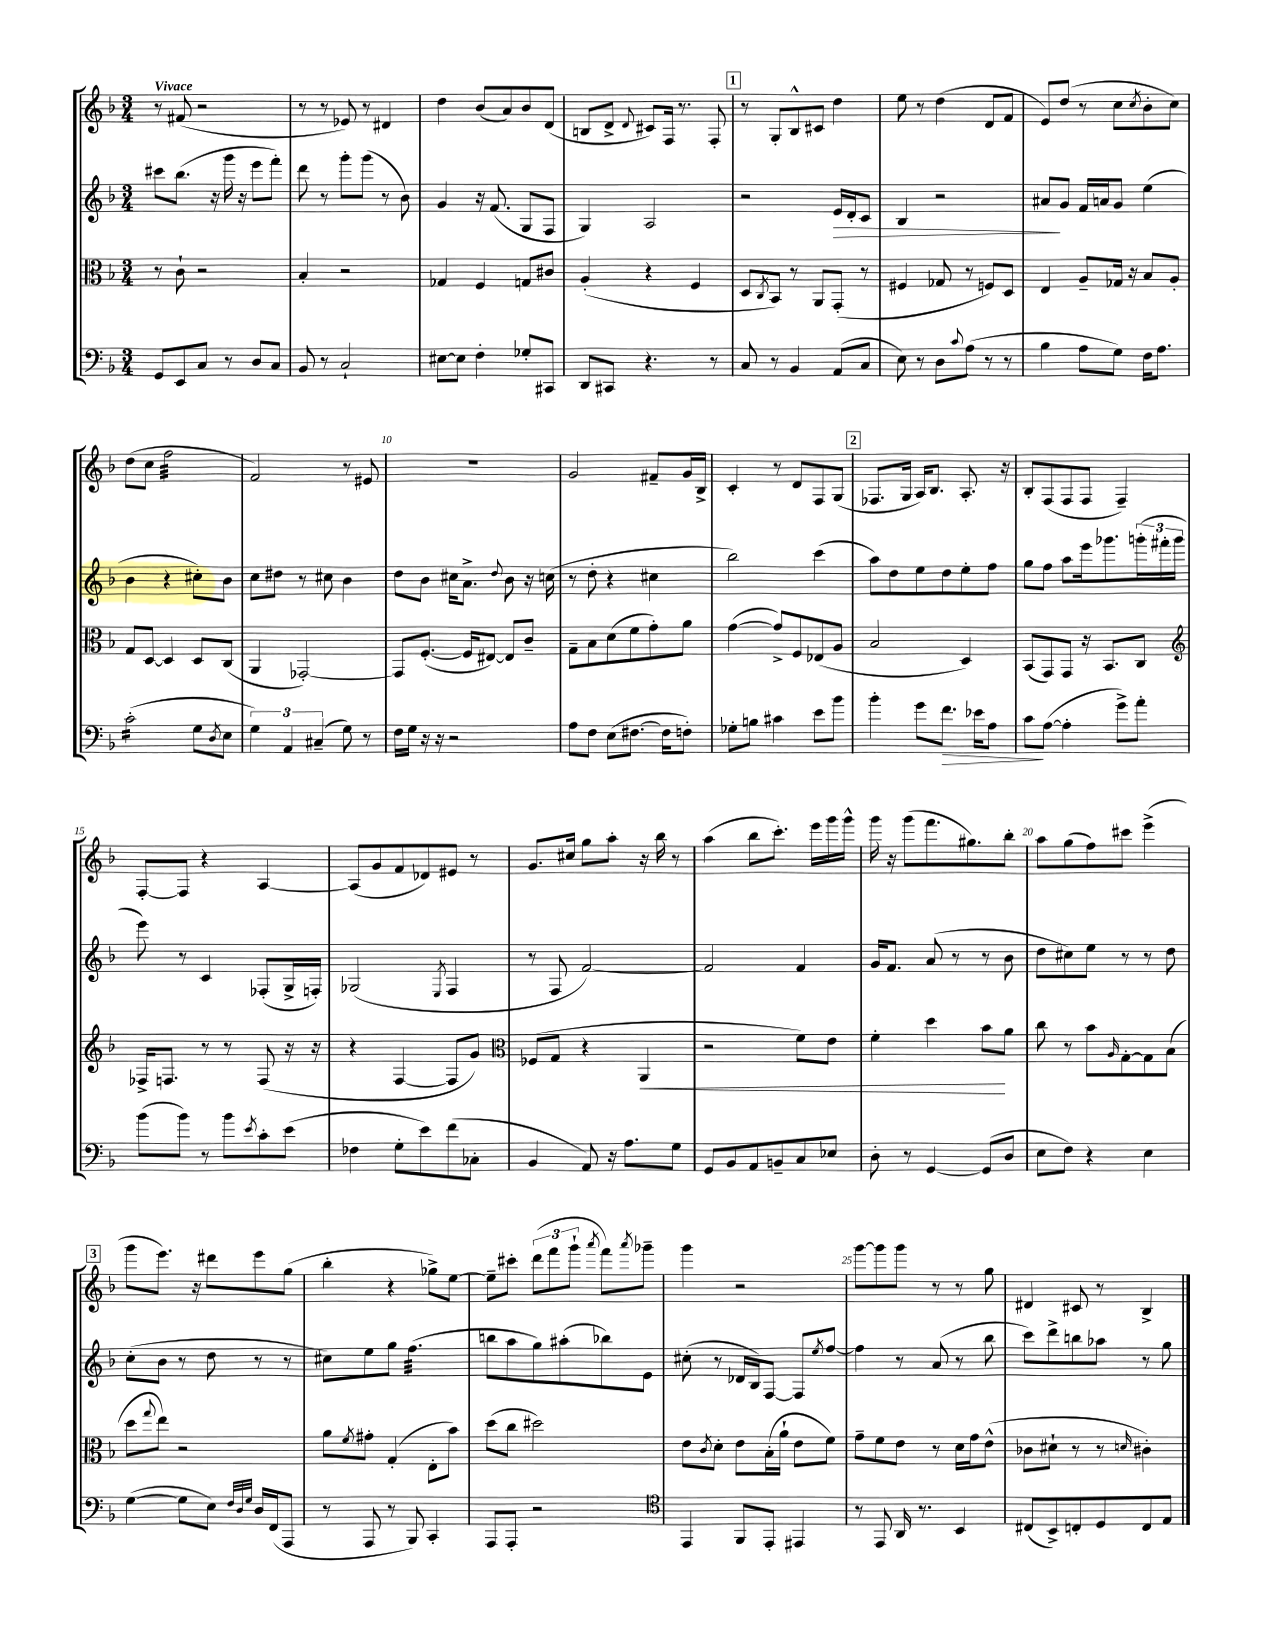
<<
\new StaffGroup <<
\new Staff = "s0" {
    \clef treble \key f \major \numericTimeSignature \time 3/4 \tempo "Vivace"
    r8 fis'8( r2 |
    r8 r8 ees'8) r8 dis'4 |
    d''4 bes'8( a'8) bes'8 d'8( |
    b8 d'8-> \appoggiatura { d'8 } cis'8) f16 r8. f8-. |
    \mark \markup { \box "1" } r8 g8-. bes8-^ cis'8 d''4 |
    e''8 r8 d''4( d'8 f'8 |
    e'8) d''8( r8 c''8 \acciaccatura { c''8 } bes'8-. c''8) |
    d''8( c''8 f''2:32 |
    f'2) r8 eis'8 |
    R2. |
    g'2 fis'8-- g'16 bes16-> |
    c'4-. r8 d'8 f8 g8( |
    \mark \markup { \box "2" } fes8. g16 a16) bes8. a8.-. r16 |
    bes8-. f8( f8 f8 f4--) |
    f8~-. f8 r4 a4~ |
    a8( g'8 f'8 des'8) eis'8 r8 |
    g'8. cis''16 g''8 a''8-. r16 bes''16 r8 |
    a''4( bes''8 c'''8.-.) e'''16 g'''16 g'''16-^ |
    g'''16 r16 g'''8( f'''8. gis''8.) bes''8-. |
    a''8 g''8( f''8) cis'''8 e'''4->( |
    \mark \markup { \box "3" } g'''8 e'''8.) r16 dis'''8 e'''8 g''8( |
    bes''4-. r4 ges''8->) e''8~ |
    e''8-- cis'''8-. \tuplet 3/2 { d'''8( f'''8 g'''8-! } \acciaccatura { a'''8 } f'''8) \acciaccatura { a'''8 } ges'''8-- |
    g'''4 r2 |
    g'''8~ g'''8 g'''8 r8 r8 g''8 |
    dis'4 cis'8 r8 bes4-> \bar "|." |
}
\new Staff = "s1" {
    \clef treble \key f \major \numericTimeSignature \time 3/4
    cis'''8 bes''8.( r16 g'''16 r16 e'''8 f'''8-.) |
    d'''8 r8 g'''8-. g'''8( r8 bes'8) |
    g'4 r16 f'8.( g8 f8 |
    g4) a2 |
    \mark \markup { \box "1" } r2 e'16\> d'16-. c'8 |
    bes4 r2 |
    ais'8\! g'8 f'16 a'16 g'8 e''4( |
    bes'4 r4 cis''8-.) bes'8 |
    c''8 dis''8 r8 cis''8 bes'4 |
    d''8 bes'8 cis''16 a'8.-> \appoggiatura { d''8 } bes'8 r16 c''16( |
    r8 d''8-. r4 cis''4 |
    bes''2) c'''4( |
    \mark \markup { \box "2" } a''8) d''8 e''8 d''8 e''8-. f''8 |
    g''8 f''8 a''8 e'''16 ges'''8. \tuplet 3/2 { g'''16-.( fis'''16-. g'''16 } |
    e'''8) r8 c'4 fes8-.( g16-> f16-.) |
    ges2( \acciaccatura { e8 } f4 |
    r8 f8 f'2~) |
    f'2 f'4 |
    g'16 f'8. a'8( r8 r8 bes'8 |
    d''8 cis''8) e''8 r8 r8 d''8 |
    \mark \markup { \box "3" } c''8-.( bes'8 r8 d''8 r8 r8 |
    cis''8) e''8 g''8 f''4.:32( |
    b''8 a''8 g''8) ais''8-.( bes''8) e'8 |
    cis''8-.( r8 des'16 bes16) f8~ f8 \acciaccatura { e''8 } f''8~ |
    f''4 r8 a'8( r8 bes''8 |
    c'''8) d'''8-> b''8 aes''8 r8 g''8 \bar "|." |
}
\new Staff = "s2" {
    \clef alto \key f \major \numericTimeSignature \time 3/4
    r8 c'8-! r2 |
    bes4-. r2 |
    ges4 f4 g8 cis'8 |
    a4-.( r4 f4 |
    \mark \markup { \box "1" } d8 \acciaccatura { c8 } bes,8) r8 a,8 g,8-.( r8 |
    fis4 ges8 r8 f8) d8 |
    e4 a8-- ges16 r16 bes8 a8-. |
    g8 d8~ d4 d8 c8( |
    a,4 ges,2~-.) |
    ges,8 f8.~-.( f16 eis8~) eis8 c'8-- |
    g8-- bes8 d'8( f'8 g'8-.) a'8 |
    g'4~( g'8->) f8 ees8( a8 |
    \mark \markup { \box "2" } bes2 d4) |
    bes,8( g,8) g,8 r16 bes,8. c8 |
    \clef treble fes16-> f8. r8 r8 f8( r16 r16 |
    r4 f4~ f8 g'8) |
    \clef alto fes8( g8 r4 a,4\< |
    r2 f'8) e'8 |
    f'4-. d''4 bes'8\! a'8 |
    c''8 r8 bes'8 \grace { a16 } g8~-. g8 bes8( |
    \mark \markup { \box "3" } d''8 \appoggiatura { g''8 } e''8) r2 |
    a'8 \acciaccatura { f'8 } gis'8-. g4-.( e8-. bes'8) |
    d''8( c''8 dis''2) |
    e'8 \acciaccatura { c'8 } d'8-. e'8 bes16-.( a'16-! e'8 f'8) |
    g'8-- f'8 e'8 r8 d'16 g'16 e'8-^( |
    ces'8 dis'8-! r8 r8 \grace { d'16 } cis'4-.) \bar "|." |
}
\new Staff = "s3" {
    \clef bass \key f \major \numericTimeSignature \time 3/4
    g,8 e,8 c8 r8 d8 c8 |
    bes,8 r8 c2-! |
    eis8~ eis8 f4-. ges8-. cis,8 |
    d,8 cis,8 r4. r8 |
    \mark \markup { \box "1" } c8 r8 bes,4 a,8( c8 |
    e8) r8 d8 \appoggiatura { c'8 } a8( r8 r8 |
    bes4 a8 g8) f16 a8. |
    c'2:16-.( g8 \acciaccatura { d8 } e8 |
    \tuplet 3/2 { g4) a,4 cis4--( } g8) r8 |
    f16 g16 r16 r16 r2 |
    a8 f8 e8( fis8.~ fis16 f8-.) |
    ges8-. b8 cis'4 e'8 bes'8 |
    \mark \markup { \box "2" } bes'4-. g'8 f'8.\> ees'16 a8 |
    c'8\! a8~( a4-. g'8->) a'8-. |
    bes'8( bes'8) r8 bes'8 \acciaccatura { e'8 } c'8-. e'8( |
    fes4 g8-. e'8) f'8( ces8-. |
    bes,4 a,8) r16 a8. g8 |
    g,8 bes,8 a,8 b,8-- c8 ees8 |
    d8-. r8 g,4~ g,8( d8 |
    e8 f8) r4 e4 |
    \mark \markup { \box "3" } g4~( g8 e8) \grace { f32 d32 g32 } d16 f,16( a,,8 |
    r8 a,,8 r8 bes,,8) c,4-. |
    a,,8 a,,8-. r2 |
    \clef tenor e,4 f,8 e,8-. eis,4 |
    r8 e,8 a,16 r8. bes,4 |
    cis8( bes,8->) c8-. d8 c8 e8 \bar "|." |
}
>>
>>
\layout { \context { \Score \override BarNumber.break-visibility = ##(#f #t #t) barNumberVisibility = #(every-nth-bar-number-visible 5) } }
